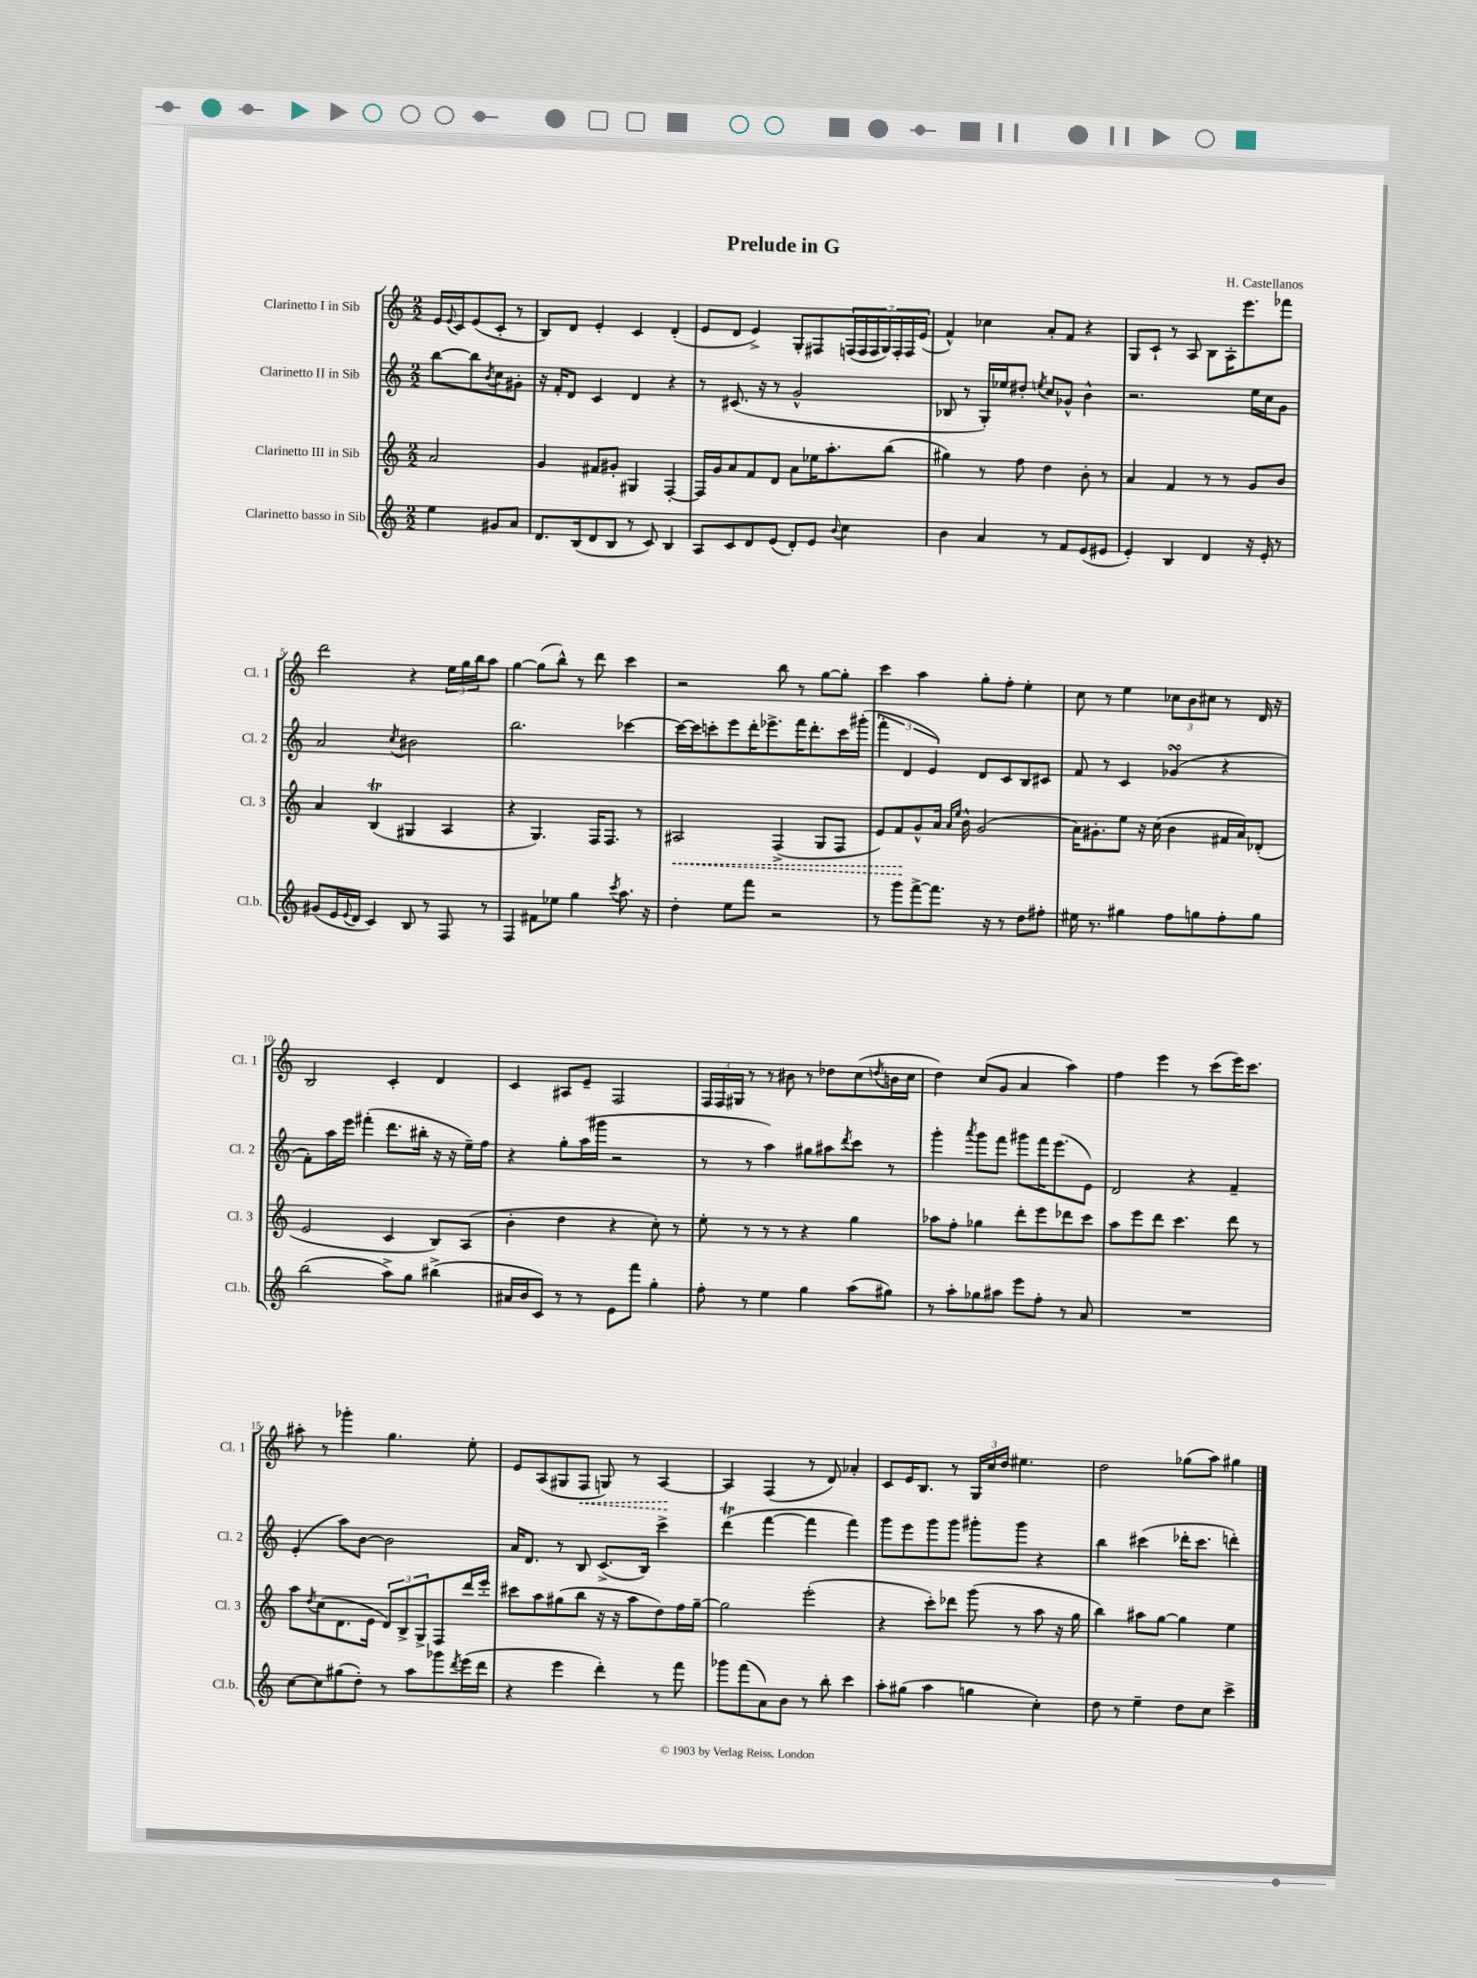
\header { title = "Prelude in G" composer = "H. Castellanos" }
<<
\new StaffGroup <<
\new Staff = "s0" \with { instrumentName = "Clarinetto I in Sib" shortInstrumentName = "Cl. 1" } {
    \clef treble \key c \major \numericTimeSignature \time 2/2 \partial 2
    e'16 \appoggiatura { e'8 } c'16 e'8( c'8-. r8 |
    b8) d'8 e'4-. c'4 d'4-.( |
    e'8 d'8 e'4->) g8-. fis8 \tuplet 7/4 { f16( f16 f16 g16) f16-. f16 e'16( } |
    f'4-^) ces''4 a'8-. f'8 r4 |
    g8 c'8-! r8 a8 b8 a16-. e'''8. fes'''8 |
    d'''2 r4 \tuplet 3/2 { e''16 g''16 b''16 } a''8 |
    g''4~ g''8( b''8-^) r8 d'''8 c'''4 |
    r2 b''8 r8 g''8~ g''8-. |
    c'''4 a''4 g''8-. f''8-. e''4-. |
    c''8 r8 e''4 \tuplet 3/2 { ces''8 b'8 cis''8 } r8 d'16 r16 |
    b2 c'4-. d'4 |
    c'4 ais8 e'8-- f2 |
    \tuplet 3/2 { f16 f16 gis16 } r8 r8 bis'8 r8 des''8 c''8( \acciaccatura { d''8 } b'16 c''16 |
    d''4) c''8( g'8 a'4 a''4) |
    f''4 e'''4 r8 c'''8( e'''16) c'''8. |
    ais''8-. r8 ges'''4-. g''4. e''8-. |
    e'8 a8( gis8 \once \override Hairpin.style = #'dashed-line f8\< g8) r8 a4~\! |
    a4 f4( r8 d'8) aes'4-. |
    c'8 e'16 b8. r8 \tuplet 3/2 { g16 c''16 d''16 } eis''4. |
    d''2 ges''8( a''8) gis''4 \bar "|." |
}
\new Staff = "s1" \with { instrumentName = "Clarinetto II in Sib" shortInstrumentName = "Cl. 2" } {
    \clef treble \key c \major \numericTimeSignature \time 2/2 \partial 2
    b''8~ b''8 \acciaccatura { b'8 } c''8 gis'8-. |
    r16 f'16-. d'8 c'4 d'4 r4 |
    r8 cis'8.( r16 r8 g'2-^ |
    bes8 r8 g16-.) ees''16 dis''8-. \acciaccatura { e''8 } c''8 ges'8-^ b'4-^ |
    r2. e''16 c''16 g'8 |
    a'2 \acciaccatura { c''8 } bis'2 |
    b''2. ces'''4~ |
    ces'''16~ ces'''16 c'''8-. e'''8 d'''16-. ees'''8.-> f'''16 d'''8.-. c'''16 gis'''16-.( |
    \tuplet 3/2 { f'''4-. d'4 e'4) } d'8 c'8 b8 cis'8 |
    f'8 r8 c'4 ges'4\turn( r4 |
    f'8-.) a''16 e'''16 fis'''4-.( d'''8. bis''16-. r16 r16 e''16--) f''16 |
    r4 g''8-. a''16( gis'''16 r2 |
    r8 r8 a''4) gis''8 ais''8 \acciaccatura { d'''8 } c'''8 r8 |
    g'''4-. \acciaccatura { a'''8 } g'''8 f'''8 gis'''8 f'''16 e'''8.( e'8) |
    d'2 r4 f'4-- |
    e'4-.( a''8) b'8~ b'2 |
    a'16 d'8. r8 b8 c'8.->( b16) c'''4-> |
    d'''4\trill( f'''4~ f'''4 f'''4) |
    g'''8 e'''8 g'''8 g'''8 gis'''8-. gis'''8 r4 |
    b''4 cis'''4( des'''16-. cis'''8. d'''4-.) \bar "|." |
}
\new Staff = "s2" \with { instrumentName = "Clarinetto III in Sib" shortInstrumentName = "Cl. 3" } {
    \clef treble \key c \major \numericTimeSignature \time 2/2 \partial 2
    a'2 |
    g'4 fis'8 gis'8-. gis4 f4~-. |
    f16 g'16 a'8 f'8 d'8 a'8 ees''16 a''8.-. b''8( |
    gis''4) r8 f''8 d''4 b'8-. r8 |
    a'4 f'4 r8 r8 g'8 b'8 |
    a'4 b4\trill( gis4 a4 |
    r4 g4.) f16 f8. r8 |
    \once \override Hairpin.style = #'dashed-line ais2\< f4->( g8 f8 |
    e'8) f'8\! g'8-^ a'16 \grace { a'16 e''16 } b'16-^ g'2( |
    a'16) gis'8.-. e''8 r16 c''16( b'4 fis'16 a'16) des'8-.( |
    e'2 c'4 b8) a8( |
    b'4-. d''4 r4 c''8-.) r8 |
    e''8-. r8 r8 r8 r4 g''4 |
    aes''8 f''8-. ges''4 d'''8-. e'''8 des'''8 c'''8 |
    a''8 e'''8 d'''8 c'''4. d'''8 r8 |
    a''8 \acciaccatura { d''8 } c''8( d'8. e'16 \tuplet 3/2 { d'8) b8-> g8-> } f8 d'''16 e'''16-. |
    cis'''8 a''8 gis''8( b''8 r16 r16 a''8 d''8) f''16 gis''16~-- |
    gis''2 e'''2-.( |
    r4 c'''8-.) des'''8 g'''8( r8 a''8 r16 g''16 |
    b''4) ais''8 g''8~ g''4 e''4 \bar "|." |
}
\new Staff = "s3" \with { instrumentName = "Clarinetto basso in Sib" shortInstrumentName = "Cl.b." } {
    \clef treble \key c \major \numericTimeSignature \time 2/2 \partial 2
    e''4 gis'8 a'8 |
    d'8. b16( d'8 b8 r8 c'8) b4 |
    a8 c'8 d'8 e'8( d'8-.) e'8 \appoggiatura { b'8 } c''4 |
    b'4 a'4 r8 f'8 e'8( eis'8 |
    e'4-.) b4 d'4 r16 e'16-. r8 |
    gis'8( e'16 \appoggiatura { e'8 } d'16 c'4) b8 r8 f8 r8 |
    f4 fis'8 ees''8 g''4 \acciaccatura { c'''8 } a''8. r16 |
    d''4-. e''8 f'''8 r2 |
    r8 g'''8 f'''8~-> f'''8. r16 r8 d''8 fis''8-. |
    eis''16 r8. gis''4 f''8 g''8 f''8-. g''8 |
    b''2( a''8->) g''8 bis''4->( |
    ais'16 b'16 c'8) r8 r8 e'8 f'''8 g''4-. |
    f''8-. r8 e''4 g''4 a''8( gis''8) |
    r8 a''8-. ges''8 ais''8 e'''8 f''8-. r8 a'8 |
    R1 |
    c''8~ c''8 gis''8( d''8-.) r8 a''8 ges'''8 \acciaccatura { d'''8 } e'''16( d'''16 |
    r4 e'''4 d'''4-.) r8 f'''8 |
    ges'''8 f'''8( a'8) b'8 r8 b''8-. c'''4 |
    a''8-. gis''8( a''4 g''4 c''4-.) |
    d''8 r8 e''4-- d''8 c''8 c'''4-> \bar "|." |
}
>>
>>
